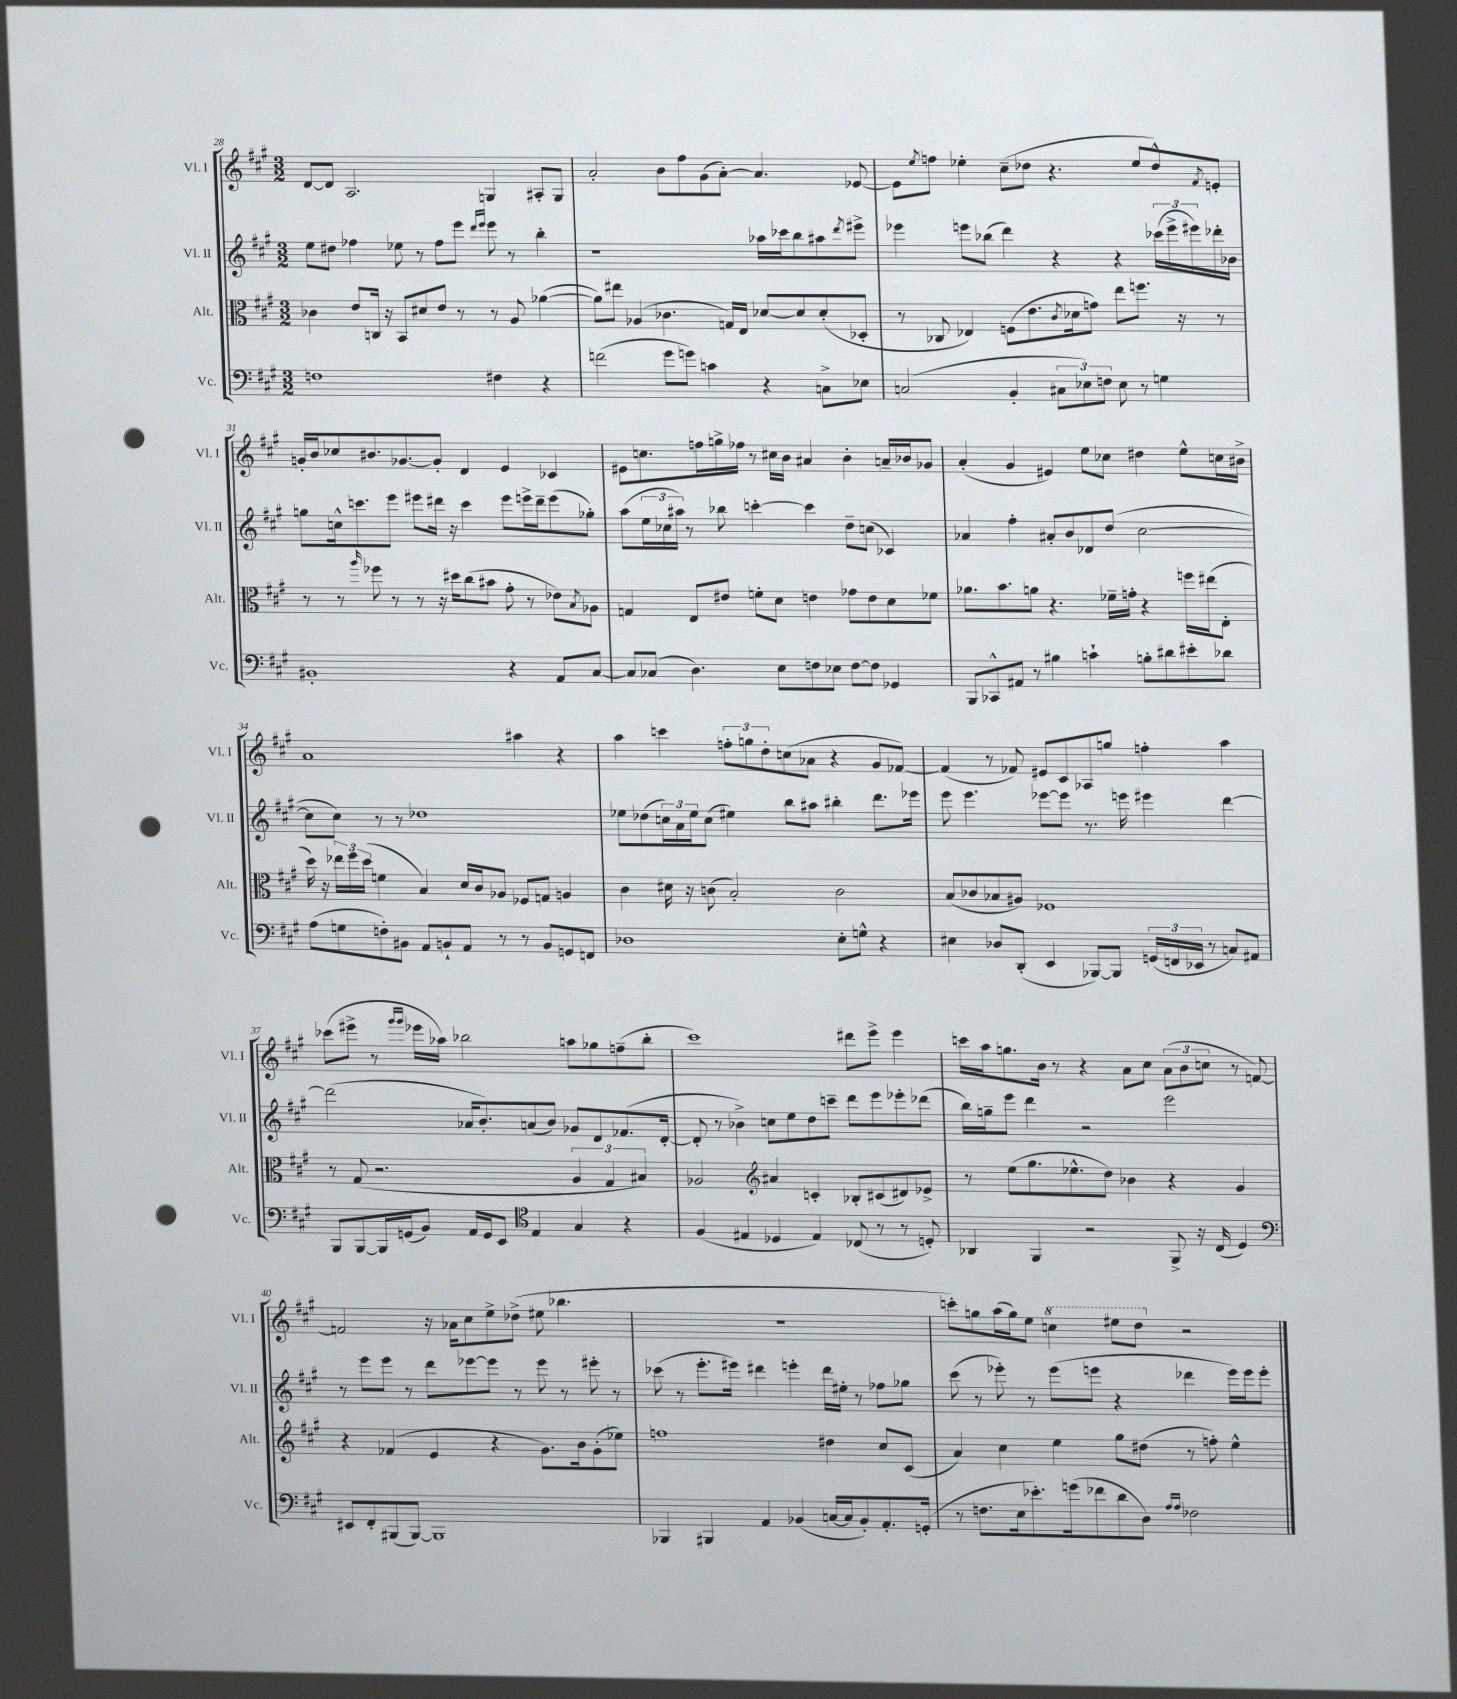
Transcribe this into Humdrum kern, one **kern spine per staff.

**kern	**kern	**kern	**kern
*staff4	*staff3	*staff2	*staff1
*clefF4	*clefC3	*clefG2	*clefG2
*k[f#c#g#]	*k[f#c#g#]	*k[f#c#g#]	*k[f#c#g#]
*M3/2	*M3/2	*M3/2	*M3/2
1F	4c-	8ee	[8d
.	.	8dd#	8d]
.	8e	4ff-	2.A
.	16C	.	.
.	16r	.	.
.	8BB	8ee-	.
.	8d#	8r	.
.	8e	8ff-	.
.	8r	8eee	.
.	.	16qqddd	.
.	.	16qqeee	.
4F#	8r	8eee	4G
.	8A	8r	.
4r	([4a-	4bb'	8A#'
.	.	.	8G
=	=	=	=
(2f	8a-])	1r	2a'
.	8ee#	.	.
.	(4A-	.	.
8g#	4.c-	.	8b
8g)	.	.	8ff#
4c	.	.	(8g#
.	16G)	.	[8a')
.	16E	.	.
4r	[8d-	16aa-	4.a]
.	.	16ccc-	.
.	8d-]	8bb	.
8C^	(8d-'	8aa#	.
.	.	8qddd	.
8E-	8D-'	8eee#^	[8e-
=	=	=	=
(2C	8r	4eee-	8e-]
.	.	.	8qee
.	8C-	.	8ff
.	4E-)	8eee	4ee-'
.	.	(8bb-	.
4BB'	(8F	4ddd)	(8cc#~
.	8.e	.	8dd-
12C#	.	4r	4.r
.	8qc#	.	.
.	16d-	.	.
12E-)	.	.	.
.	8g)	.	.
12F	.	.	.
8E-	8ee	4r	.
8r	8.ff	.	8ee-
4G	.	(24ccc-	8dd-^^)
.	.	24eee^	.
.	16r	.	.
.	.	24eee#)	.
.	.	.	8qf#
.	8r	16ddd-'	8e'
.	.	16b-	.
=	=	=	=
1BB#'	8r	8gg	16g'
.	.	.	16b
.	8r	16cc^^	8cc-
.	.	8.ccc	.
.	16qqaa	.	.
.	8ff-	.	8.b#
.	8r	8eee	.
.	.	.	[8.g-
.	8r	8eee#	.
.	16r	16ddd#	8g-']
.	16dd#	16r	.
.	(8cc#	4ccc	4d
.	8b#	.	.
4r	8g#'	8eee#	4e
.	8r	16eee^	.
.	.	16ddd#~	.
8AA	8e-)	(8eee	4c-
.	8qB	.	.
[8C#	8A-	8gg-')	.
=	=	=	=
8C#]	4G	(8aa	8e#
(8C-	.	24ee	8.cc
.	.	24cc-	.
.	.	24aa#)	.
4.D)	8E	8r	.
.	.	.	16ff
.	8e#	8bb-	16gg^
.	.	.	16ff-
.	8f'	[4ccc'	8r
8E	8d	.	16cc#
.	.	.	16b
8F	4e	4ccc]	4a#
8E-	.	.	.
[8F	8g-	8dd~	4b'
8F]	8e	(8cc	.
4GG-	8d	4c-)	16a~
.	.	.	16b-
.	8f-	.	8g-
=	=	=	=
8BBB	8.a-	4a-	(4a'
8CC-^^	.	.	.
.	8.b	.	.
8AA#	.	4ff#'	4g#
8r	8a	.	.
4B#	4.r	8a#'	4e#)
.	.	8b	.
4c`	.	8d-	8ee
.	16f-~	(8dd	8cc-
.	16g'	.	.
8B'	4r	[2cc#	4dd#
8d#	.	.	.
8e#'	16ff	.	8ee^^
.	(16ee#	.	.
8d-	8E'	.	16cc
.	.	.	16b#^
=	=	=	=
(8A	16dd)	8cc#]	1a
.	16r	.	.
8G	24ee-	8cc#)	.
.	24ff#	.	.
.	(24dd	.	.
8F')	4f	8r	.
8BB#	.	8r	.
8AA	4B)	1dd-	.
8BB`	.	.	.
8AA	16d	.	.
.	16c#	.	.
8r	8A-	.	.
8r	8F-	.	4aa#
8BB	8G	.	.
8GG	4A	.	4r
8FF	.	.	.
=	=	=	=
1D-	4c#	8ee-	4aa
.	.	(8dd-	.
.	16d#	24cc)	4ccc
.	.	24a	.
.	16r	.	.
.	.	24ee-	.
.	(8c	(8cc	.
.	2B')	4ee#)	12ff'
.	.	.	12gg
.	.	.	12dd'
.	.	8bb	(8cc
.	.	8aa#	8a-
8E'	2c	4bb#'	4r
8G^^	.	.	.
4r	.	8.ddd	8g#
.	.	.	[8f-)
.	.	16eee-	.
=	=	=	=
4E#	(8B	8eee	(4f-]
.	8c-	4.eee	.
8D-	8B-	.	8r
(8DD'	8A#)	.	8f-)
4EE	1F-	[8eee-	8e#
.	.	8eee-]	8c#
[8BBB-)	.	8.r	8A-
8BBB-]	.	.	8gg
.	.	16eee	.
(24GG	.	4eee#	4ff'
24FF	.	.	.
24EE-	.	.	.
8r	.	.	.
8C)	.	[4ddd	4aa
8AA#	.	.	.
=	=	=	=
8BBB	8r	(2ddd]	(8ccc-
[8BBB	(8G#	.	8eee#^
16BBB]	2.r	.	8r
(16GG	.	.	.
.	.	.	16qqggg#
.	.	.	16qqggg#
8BB)	.	.	16eee-
.	.	.	16aa-)
16AA	.	16a-	2bb-
16GG	.	8.b')	.
8EE	.	.	.
*clefC4	*	*	*
4E	.	(8a	.
.	.	8b)	.
4G#	6A	8g-	8aa
.	.	8d	8gg-
.	6G#	.	.
4r	.	(8.f-	(8ff~
.	6B#)	.	.
.	.	.	8bb-'
.	.	[16d'	.
=	=	=	=
(4F#	2A-	8d']	1ccc#)
.	.	8r	.
4E#	.	4b-^)	.
*	*clefG2	*	*
4D-	4a#	8cc	.
.	.	8ee	.
4E#)	4c'	8dd	.
.	.	8ccc~	.
(8C-	8B-'	8ddd	8ddd#
8r	(8c#	8eee	8eee^
8r	8d#)	8eee-'	4eee
8D')	8e-^	(8ddd-	.
=	=	=	=
4AA-	8r	16bb)	16ccc
.	.	16gg~	16aa
.	(8ee	8eee	8.gg
4FF#	8.gg#	4ddd	.
.	.	.	16b
.	.	.	8r
.	8.ee-^^	.	.
2r	.	2r	4r
.	8dd)	.	.
.	4b-	.	8a
.	.	.	8cc#
8FF#^	4r	2eee	(12a
.	.	.	12b
16r	.	.	.
.	.	.	12cc
(16C#	.	.	.
4D)	4g#	.	8r
.	.	.	[8f)
=	=	=	=
*clefF4	*	*	*
8EE#	4r	8r	2f]
8FF#'	.	8eee	.
(8BBB#	(4f-	8eee	.
[8BBB#)	.	8r	.
1BBB#]	4e	8ddd	16r
.	.	.	16a-
.	.	[8eee-	8cc#
.	4r	8eee-]	8ee^
.	.	8r	(8dd-^
.	8.g#)	8eee-	8ee#
.	.	8r	4.bb-
.	16b	.	.
.	(8g#'	8eee#'	.
.	8ee-)	8r	.
=	=	=	=
4BBB-	1ff	(8ccc-	1.r
.	.	8r	.
4BBB#	.	8.eee'	.
.	.	16eee#)	.
4AA	.	4ddd#	.
(4BB-	.	4eee'	.
[16C	4dd#	16ddd#	.
16C]	.	16ee#'	.
8BB-')	.	8r	.
8.AA'	8cc#	8ff-	.
.	(8c#	8gg-	.
(16GG'	.	.	.
=	=	=	=
8r	4a)	(8ccc#	8ccc')
8.F	.	8r	8gg
.	4cc#	8eee-')	(16aa
16E	.	.	16gg)
8.e-')	.	8r	8ee
.	4ee	(8eee-	4ccc
(16g	.	.	.
8f-	.	8eee	.
8d	8gg#	4r	8eee#
8D)	(8dd#	.	8ddd
16qqA	.	.	.
16qqA	.	.	.
2F-	8r	4ddd-	2r
.	8ff')	.	.
.	4ee^^	16eee)	.
.	.	16eee	.
.	.	8eee'	.
==	==	==	==
*-	*-	*-	*-
